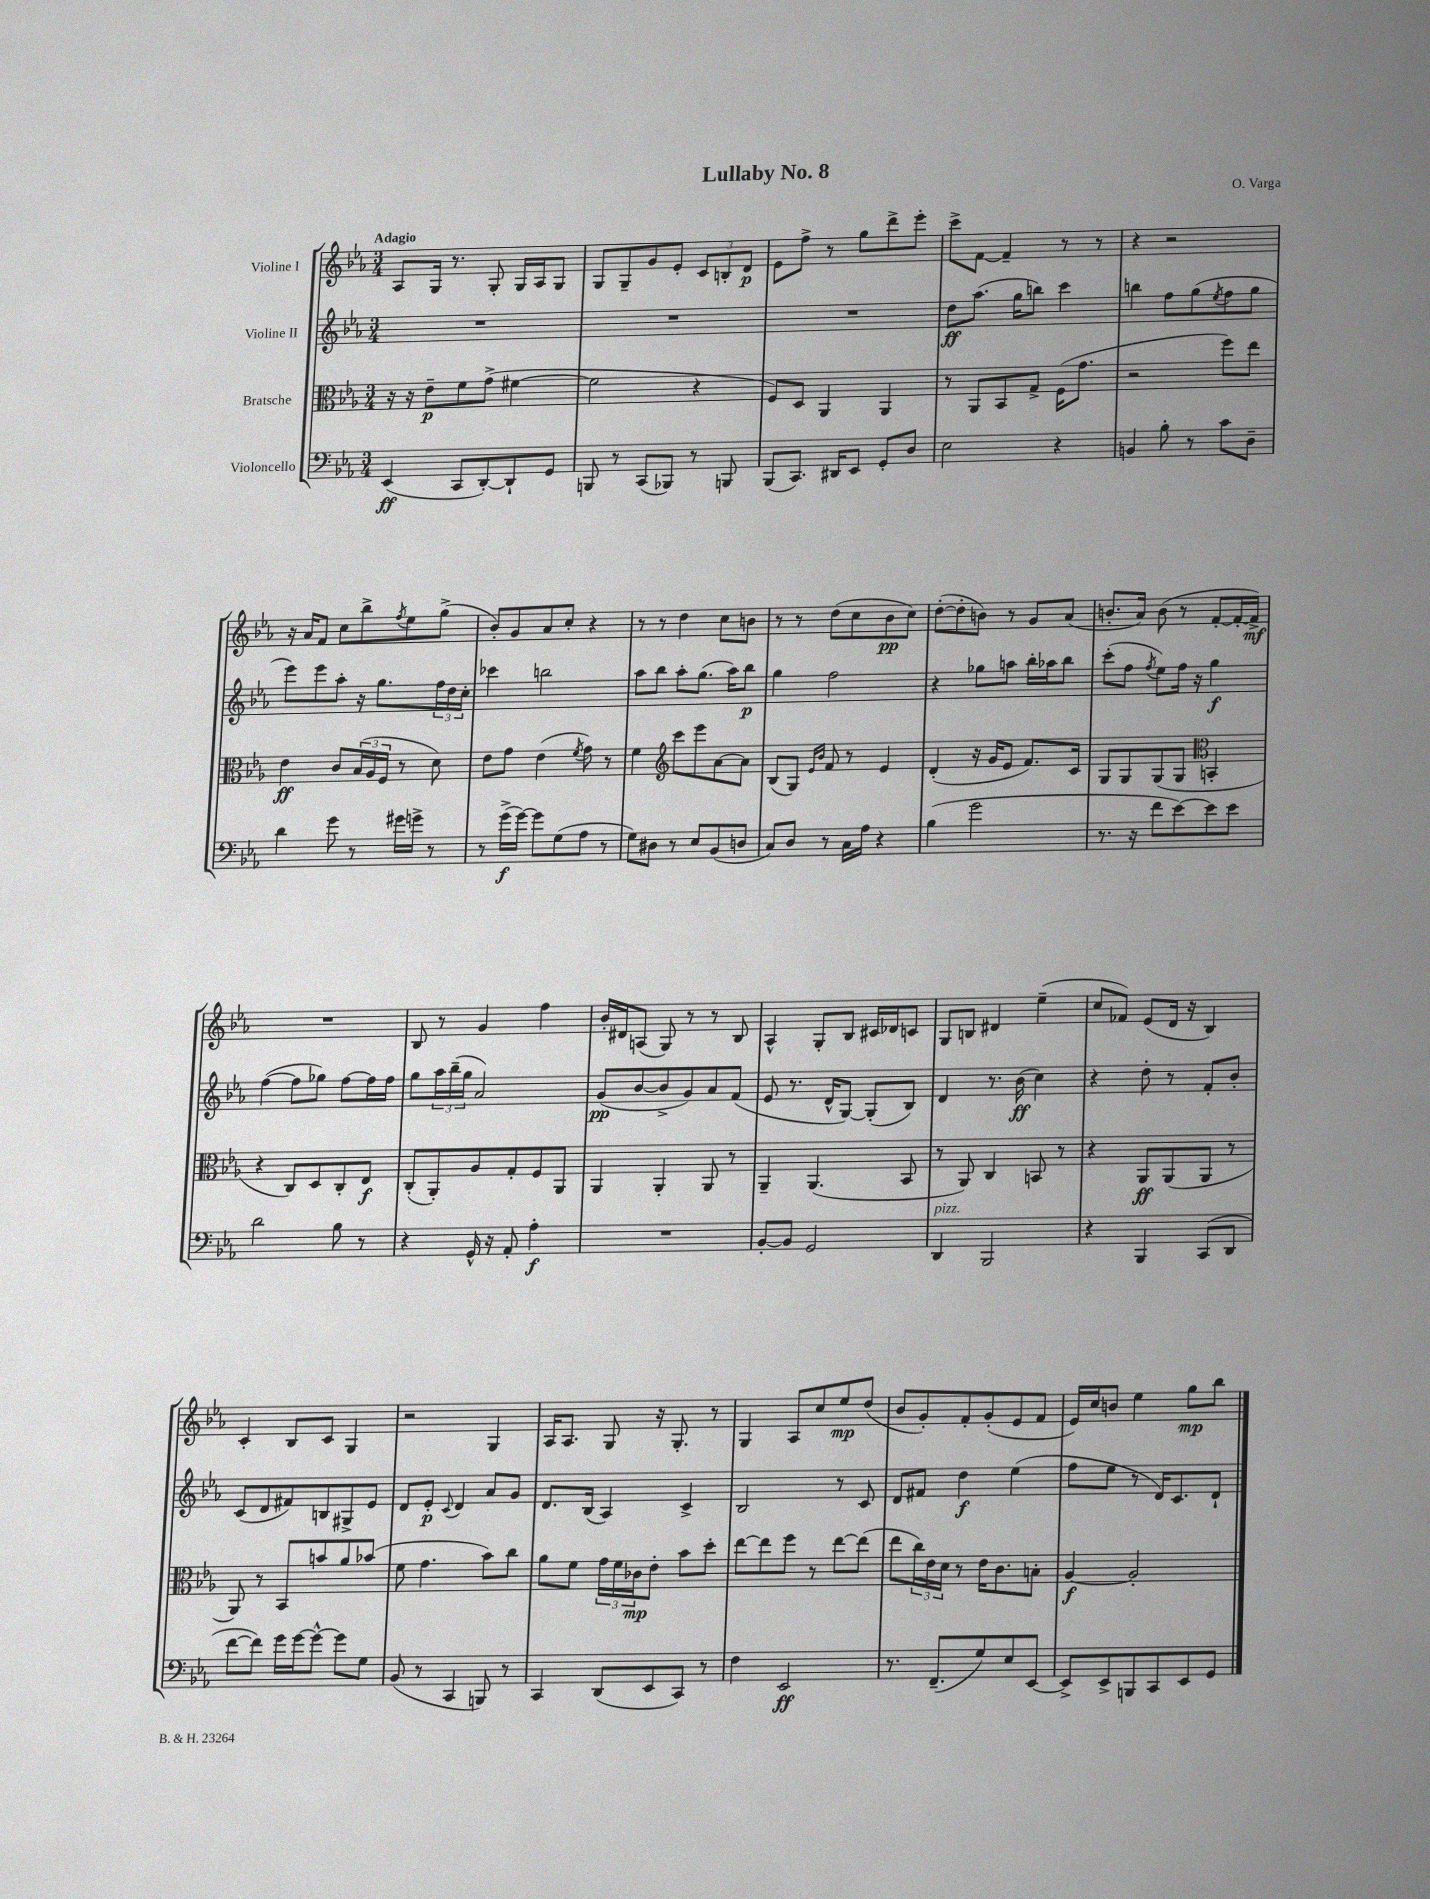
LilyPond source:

\header { title = "Lullaby No. 8" composer = "O. Varga" }
<<
\new StaffGroup <<
\new Staff = "s0" \with { instrumentName = "Violine I" } {
    \clef treble \key ees \major \numericTimeSignature \time 3/4 \tempo "Adagio"
    aes8 g16 r8. g8-. g16 aes16 g8 |
    g8 g8-- g'8 ees'8-. \tuplet 3/2 { c'8 b8-. d'8\p } |
    ees'8 f''8-> r8 g''8 d'''8-> ees'''8-. |
    c'''8-> f'8~ f'4-- r8 r8 |
    r4 r2 |
    r16 aes'16 f'8 c''8 bes''8-> \acciaccatura { f''8 } ees''8 g''8->( |
    bes'8-.) g'8 aes'8 c''8-. r4 |
    r8 r8 d''4 c''8 b'8 |
    r8 r8 d''8( c''8 bes'8\pp c''8) |
    d''8~-.( d''8-. b'8) r8 g'8 aes'8( |
    b'8.-. aes'16) b'8( r8 f'8~-. f'16~-. f'16->\mf) |
    R2. |
    bes8 r8 g'4 f''4 |
    bes'16-. dis'16 a8( g8) r8 r8 bes8 |
    aes4-^ g8-. bes8 cis'16 des'16 c'8 |
    g8 b8 dis'4 ees''4--( |
    c''8 fes'8) ees'8( d'16 r16 bes4) |
    c'4-. bes8 c'8 g4 |
    r2 g4 |
    aes16 aes8. g8 r16 g8.-. r8 |
    g4 aes8 c''8 ees''8\mp d''8( |
    bes'8 g'8-.) f'8-. g'8-.( ees'8 f'8 |
    ees'16) c''16 b'8 ees''4 g''8\mp bes''8 \bar "|." |
}
\new Staff = "s1" \with { instrumentName = "Violine II" } {
    \clef treble \key ees \major \numericTimeSignature \time 3/4
    R2. |
    R2. |
    R2. |
    d''8\ff aes''8.( g''16 b''8) c'''4 |
    b''4 f''8 g''8( \acciaccatura { ees''8 } f''8 g''8 |
    ees'''8) ees'''8 aes''8-. r16 g''8. \tuplet 3/2 { f''16 d''16 c''16-. } |
    ces'''4 b''2 |
    aes''8 bes''8 aes''8-. g''8.( aes''16) bes''8\p |
    g''4 f''2 |
    r4 ges''8 a''8 bes''16-. aes''16 bes''8 |
    c'''8-.( f''8 \acciaccatura { f''8 } ees''8) f''16 r16 g''4\f |
    f''4~( f''8 ges''8) f''8~ f''16 f''16 |
    g''8 \tuplet 3/2 { aes''16 bes''16--( g''16 } aes'2) |
    g'8\pp( bes'8~ bes'8-> g'8) aes'8 f'8( |
    ees'8 r8. d'16-^ g8~) g8-.( bes8) |
    d'4 r8. bes'16\ff( c''4) |
    r4 d''8-. r8 f'8-. bes'8-. |
    c'8( d'8 fis'8) b8 gis8-> ees'8 |
    d'8 ees'8-.\p \appoggiatura { c'8 } d'4 aes'8 g'8 |
    d'8. bes16( aes4) c'4-> |
    bes2 r8 c'8 |
    d'8 fis'8 d''4\f ees''4( |
    f''8 ees''8 r8 d'16) c'8. d'8-! \bar "|." |
}
\new Staff = "s2" \with { instrumentName = "Bratsche" } {
    \clef alto \key ees \major \numericTimeSignature \time 3/4
    r16 r16 ees'8--\p f'8 g'8->( fis'4~ |
    fis'2 r4 |
    f8) d8 aes,4 aes,4 |
    r8 aes,8 bes,8 g8-> f16( g'8. |
    r2 f''8) ees''8 |
    ees'4\ff c'8 \tuplet 3/2 { bes16( aes16 f16 } r8 d'8) |
    ees'8 g'8 ees'4( \acciaccatura { f'8 } g'8) r8 |
    f'4 \clef treble c'''8 ees'''8 aes'8~ aes'8 |
    bes8( g8) \grace { ees'16 bes'16 } f'8 r8 ees'4 |
    d'4-.( r16 g'16 ees'8 f'8.) c'16 |
    g8 g8 g8( g8 \clef alto b,4-. |
    r4 c8) d8 c8-. ees8\f |
    c8-.( aes,8-.) aes8 g8-. f8 aes,8 |
    aes,4 aes,4-. aes,8 r8 |
    aes,4-- aes,4.( bes,8 |
    r8 aes,8) c4 b,8 r8 |
    r4 aes,8\ff aes,8( aes,8 r8 |
    aes,8) r8 bes,8 b'8 aes'8 bes'8( |
    f'8 g'4. bes'8) c''8 |
    aes'8 f'8 \tuplet 3/2 { g'16 f'16 ces'16\mp } ees'8-. bes'8 d''8-. |
    ees''8~ ees''8 f''8 r8 ees''8~ ees''8( |
    ees''8 \tuplet 3/2 { c''16) ees'16 d'16 } r8 ees'16 c'8. b8-. |
    aes4~\f aes2-. \bar "|." |
}
\new Staff = "s3" \with { instrumentName = "Violoncello" } {
    \clef bass \key ees \major \numericTimeSignature \time 3/4
    ees,4\ff( c,8 d,8~-.) d,8-! g,8 |
    b,,8 r8 c,8( bes,,8) r8 b,,8 |
    bes,,8( c,8.) dis,16 ees,8 g,8-. d8 |
    ees2 r4 |
    b,4 bes8-. r8 c'8 d8-- |
    d'4 g'8 r8 gis'16 g'16-> r8 |
    r8 g'16->\f( g'16~) g'8 g8( aes8 r8 |
    g8) dis8 r8 ees8 bes,8( d8 |
    c8) d8 r8 c16 aes16 r4 |
    bes4( g'2 |
    r8. r16 f'8 ees'8~) ees'8 ees'8 |
    d'2 bes8 r8 |
    r4 g,16-^ r16 aes,8-. aes4-.\f |
    R2. |
    bes,8~-. bes,8 g,2 |
    d,4^\markup { \italic "pizz." } bes,,2 |
    r4 bes,,4 c,8( d,8 |
    f'8~ f'8) g'16 g'16~ g'8~-^ g'8 g8 |
    bes,8( r8 c,4 b,,8) r8 |
    c,4 d,8( ees,8 c,8) r8 |
    f4 ees,2\ff |
    r8. f,8.--( g8) ees8 ees,8~ |
    ees,8-> ees,8-> b,,8 c,8 ees,8 g,8 \bar "|." |
}
>>
>>
\layout { \context { \Score \remove "Bar_number_engraver" } }
